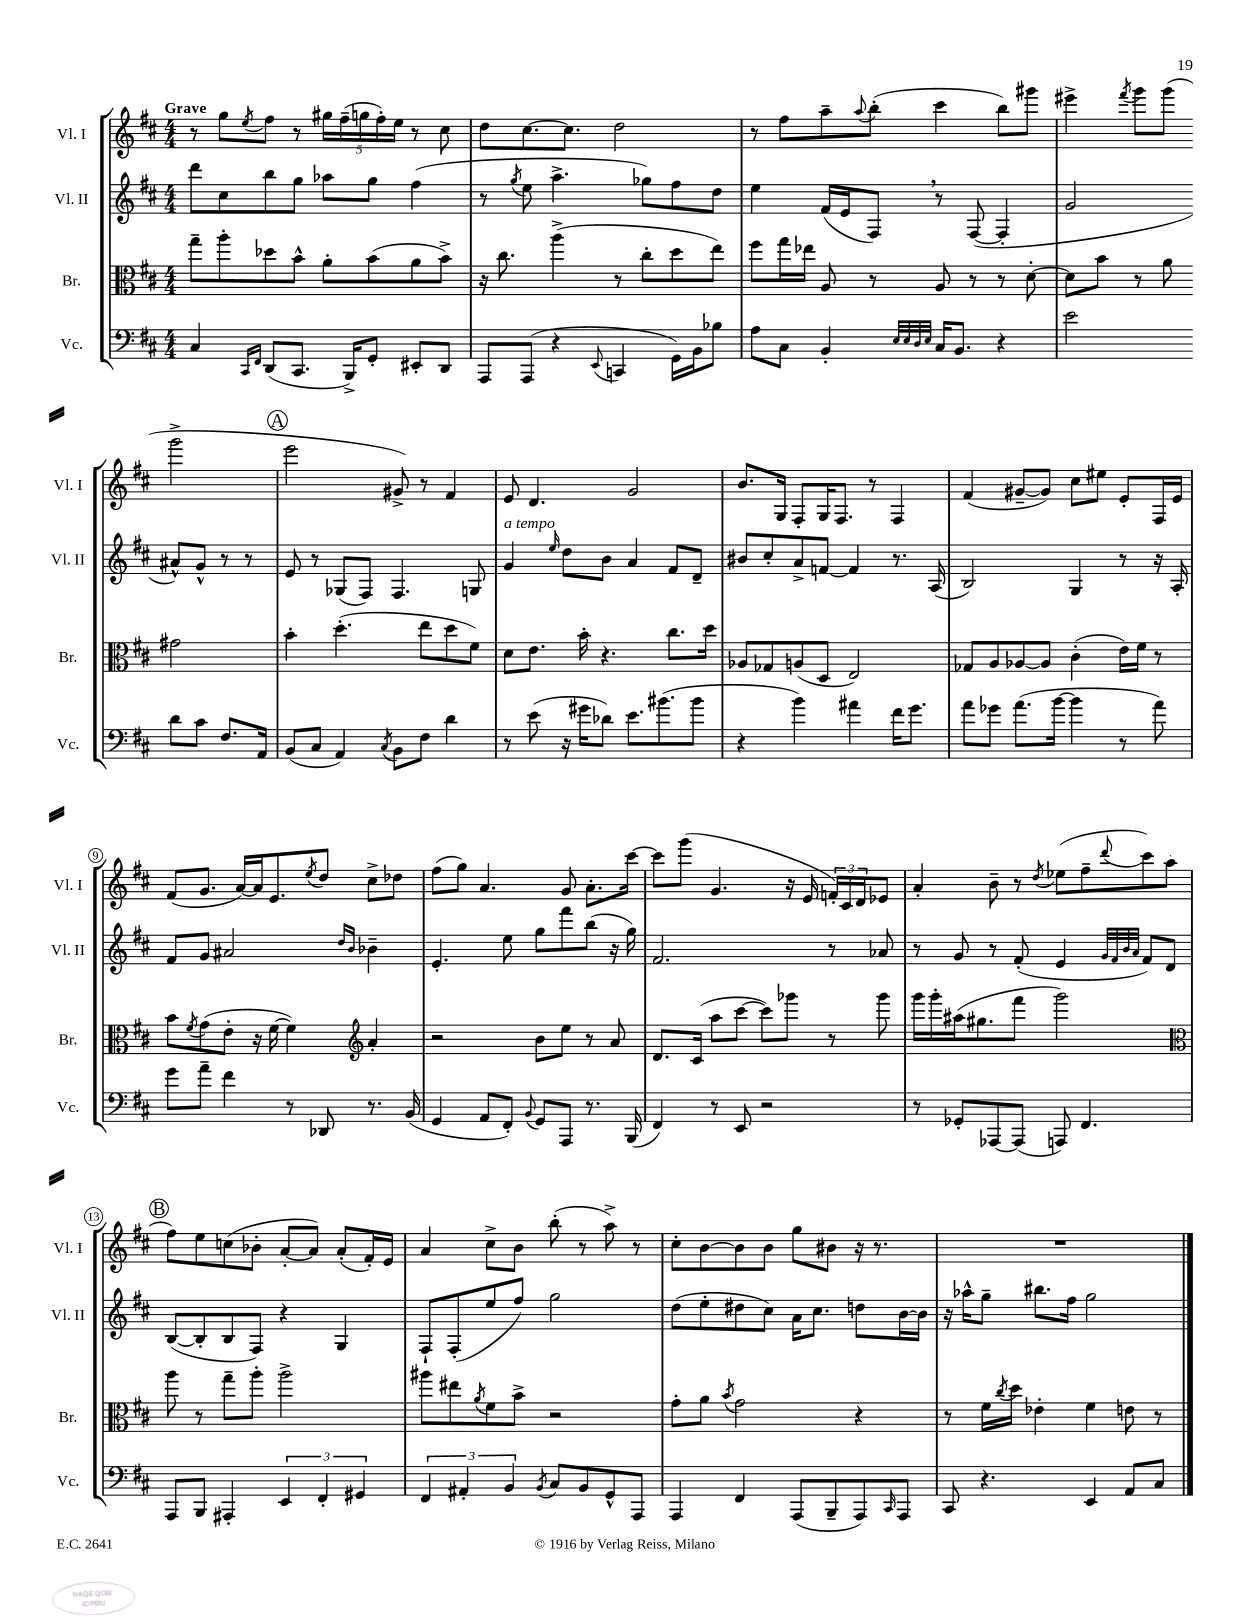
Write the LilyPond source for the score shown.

<<
\new StaffGroup <<
\new Staff = "s0" \with { instrumentName = "Vl. I" shortInstrumentName = "Vl. I" } {
    \clef treble \key d \major \numericTimeSignature \time 4/4 \tempo "Grave"
    r8 g''8 \acciaccatura { e''8 } fis''8 r8 \tuplet 5/4 { gis''16 fis''16--( g''16 fis''16-.) e''16 } r8 cis''8 |
    d''8 cis''8.~ cis''8. d''2 |
    r8 fis''8 a''8-- \appoggiatura { a''8 } b''8-.( cis'''4 b''8) gis'''8 |
    eis'''4-> \acciaccatura { fis'''8 } g'''8 g'''8( g'''2-> |
    \mark \markup { \circle "A" } e'''2 gis'8->) r8 fis'4 |
    e'8 d'4. g'2 |
    b'8. g16 fis8-. g16 fis8. r8 fis4 |
    fis'4( gis'8~-- gis'8) cis''8 eis''8 e'8-. fis16 e'16 |
    fis'8( g'8. a'16~) a'16 e'8. \acciaccatura { e''8 } d''8 cis''8-> des''8 |
    fis''8( g''8) a'4. g'8 a'8.-. cis'''16~ |
    cis'''8 g'''8( g'4. r16 e'16 \tuplet 3/2 { f'16-.) cis'16 d'16 } ees'8 |
    a'4-. b'8-- r8 \acciaccatura { d''8 } ees''8( fis''8-- \appoggiatura { d'''8 } cis'''8) a''8( |
    \mark \markup { \circle "B" } fis''8) e''8 c''8( bes'8-. a'8~-. a'8) a'8-.( fis'16-.) e'16 |
    a'4 cis''8-> b'8 b''8-.( r8 a''8->) r8 |
    cis''8-. b'8~ b'8 b'8 g''8 bis'8 r16 r8. |
    R1 \bar "|." |
}
\new Staff = "s1" \with { instrumentName = "Vl. II" shortInstrumentName = "Vl. II" } {
    \clef treble \key d \major \numericTimeSignature \time 4/4
    d'''8 cis''8 b''8 g''8 aes''8 g''8 fis''4( |
    r8 \acciaccatura { g''8 } e''8 a''4.-> ges''8) fis''8 d''8 |
    e''4 fis'16( e'16 fis8) \breathe r8 fis8~( fis4-. |
    g'2 ais'8-^) g'8-^ r8 r8 |
    \mark \markup { \circle "A" } e'8 r8 ges8( fis8) fis4. g8 |
    g'4^\markup { \italic "a tempo" } \grace { e''16 } d''8 b'8 a'4 fis'8 d'8-- |
    bis'8 cis''8-. a'8-> f'8~ f'4 r8. a16( |
    b2) g4 r8 r16 a16-. |
    fis'8 g'8 ais'2 \grace { d''16 b'16 } bes'4-- |
    e'4.-. e''8 g''8 fis'''8 b''8( r16 g''16) |
    fis'2. r8 aes'8 |
    r8 g'8 r8 fis'8-.( e'4 \grace { g'32 fis'32 b'32 a'32 } fis'8) d'8 |
    \mark \markup { \circle "B" } b8~( b8-. b8 fis8) r4 g4 |
    fis8-! fis8-.( e''8 fis''8) g''2 |
    d''8( e''8-. dis''8 cis''8) a'16 cis''8. d''8 b'16~ b'16 |
    r16 aes''16-^ g''8-- bis''8. fis''16 g''2 \bar "|." |
}
\new Staff = "s2" \with { instrumentName = "Br." shortInstrumentName = "Br." } {
    \clef alto \key d \major \numericTimeSignature \time 4/4
    g''8-- a''8-. des''8 b'8-^ a'8-. b'8( a'8 b'8->) |
    r16 cis''8. a''4->( r8 cis''8-. d''8 e''8) |
    fis''8 g''16 ees''16 a8 r8 a8 r8 r8 d'8~-. |
    d'8 b'8 r8 a'8 gis'2 |
    \mark \markup { \circle "A" } b'4-. d''4.-.( e''8 d''8 fis'8) |
    d'8 e'8. b'16-. r4. cis''8. d''16 |
    aes8 ges8 a8( d8 e2) |
    ges8 a8 aes8~ aes8 cis'4-.( e'16) fis'16 r8 |
    b'8 \acciaccatura { fis'8 } g'8( e'8-. r16 fis'16~ fis'4) \clef treble a'4-. |
    r2 b'8 e''8 r8 a'8 |
    d'8. cis'16( a''8 cis'''8~ cis'''8) ges'''8 r8 ges'''8 |
    g'''16 g'''16-. ais''16( gis''8. fis'''8 g'''2) |
    \mark \markup { \circle "B" } \clef alto a''8 r8 g''8-- a''8-. a''2-> |
    ais''8 eis''8 \acciaccatura { a'8 } fis'8 b'8-> r2 |
    g'8-. a'8 \acciaccatura { b'8 } g'2 r4 |
    r8 fis'16 \acciaccatura { cis''8 } d''16 ees'4-. fis'4 e'8 r8 \bar "|." |
}
\new Staff = "s3" \with { instrumentName = "Vc." shortInstrumentName = "Vc." } {
    \clef bass \key d \major \numericTimeSignature \time 4/4
    cis4 \grace { cis,16 fis,16 } d,8( cis,8. b,,16->) g,8-. eis,8-. d,8 |
    a,,8 a,,8( r4 \appoggiatura { e,8 } c,4 g,16) b,16 bes8 |
    a8 cis8 b,4-. \grace { e32 e32 d32 e32 } cis16 b,8. r4 |
    e'2 d'8 cis'8 fis8. a,16 |
    \mark \markup { \circle "A" } b,8( cis8 a,4) \acciaccatura { cis8 } b,8 fis8 d'4 |
    r8 e'8( r16 gis'16 des'8) e'8. bis'8.( bis'8 |
    r4 b'4) ais'4 fis'16 g'8. |
    a'8 ges'8 a'8.( b'16~ b'4 r8 a'8) |
    g'8 a'8-- fis'4 r8 des,8 r8. b,16( |
    g,4 a,8 fis,8-.) \appoggiatura { b,8 } g,8 a,,8 r8. b,,16( |
    fis,4) r8 e,8 r2 |
    r8 ges,8-. aes,,8~ aes,,8( a,,8) fis,4. |
    \mark \markup { \circle "B" } a,,8 b,,8 ais,,4-. \tuplet 3/2 { e,4 fis,4-. gis,4 } |
    \tuplet 3/2 { fis,4 ais,4-. b,4 } \acciaccatura { b,8 } cis8 b,8 g,8-^ a,,8 |
    a,,4 fis,4 a,,8( b,,8-- a,,8) \grace { cis,16 } a,,8 |
    cis,8 r4. e,4 a,8 cis8 \bar "|." |
}
>>
>>
\layout { \context { \Score \override BarNumber.stencil = #(make-stencil-circler 0.1 0.3 ly:text-interface::print) } }
